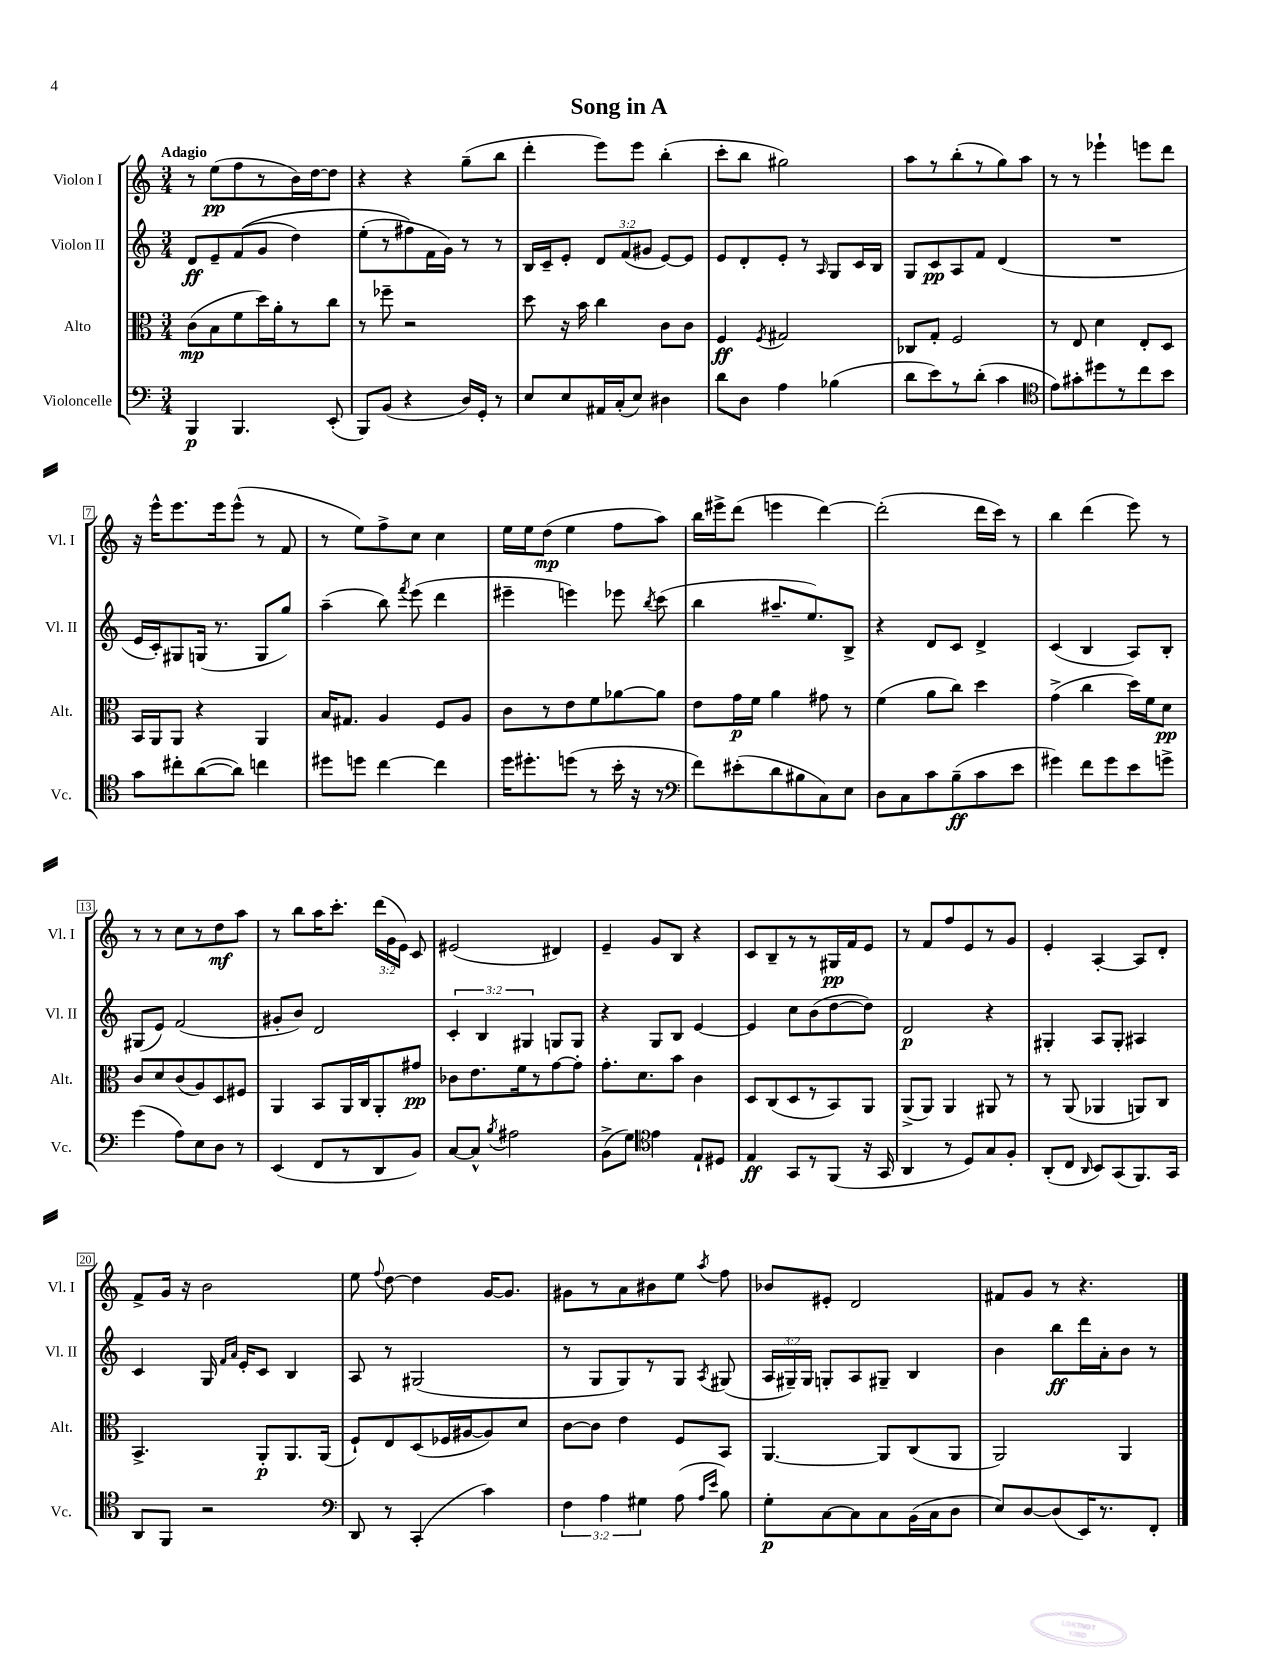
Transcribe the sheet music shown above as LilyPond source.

\header { title = "Song in A" }
<<
\new StaffGroup <<
\new Staff = "s0" \with { instrumentName = "Violon I" shortInstrumentName = "Vl. I" } {
    \clef treble \key c \major \numericTimeSignature \time 3/4 \override Staff.TupletNumber.text = #tuplet-number::calc-fraction-text \tempo "Adagio"
    \autoBeamOff r8 e''8[\pp( f''8 r8 b'16) d''16~ d''8] |
    r4 r4 g''8[--( b''8] |
    d'''4-. e'''8[) e'''8] b''4-.( |
    c'''8[-. b''8] gis''2) |
    a''8[ r8 b''8-.( r8 g''8) a''8] |
    r8 r8 ees'''4-! e'''8[ d'''8] |
    r16 e'''16[-^ e'''8. e'''16 e'''8]-^( r8 f'8 |
    r8 e''8[) f''8-> c''8] c''4 |
    e''16[ e''16 d''8]\mp( e''4 f''8[ a''8]) |
    b''16[ eis'''16-> d'''8]( e'''4 d'''4~) |
    d'''2-.( d'''16[ c'''16]) r8 |
    b''4 d'''4( e'''8) r8 |
    r8 r8 c''8[ r8 d''8\mf a''8] |
    r8 b''8[ a''16 c'''8.]-. \tuplet 3/2 { d'''16[( g'16 e'16]) } c'8 |
    eis'2( dis'4) |
    e'4-- g'8[ b8] r4 |
    c'8[ b8-- r8 r8 gis16\pp f'16 e'8] |
    r8 f'8[ f''8 e'8 r8 g'8] |
    e'4-. a4~-. a8[ d'8]-. |
    f'8[-> g'16] r16 b'2 |
    e''8 \appoggiatura { f''8 } d''8~ d''4 g'16[~ g'8.] |
    gis'8[ r8 a'8 bis'8 e''8] \acciaccatura { a''8 } f''8 |
    bes'8[ eis'8]-. d'2 |
    fis'8[ g'8] r8 r4. \bar "|." |
}
\new Staff = "s1" \with { instrumentName = "Violon II" shortInstrumentName = "Vl. II" } {
    \clef treble \key c \major \numericTimeSignature \time 3/4 \override Staff.TupletNumber.text = #tuplet-number::calc-fraction-text
    \autoBeamOff d'8[\ff e'8-- f'8(\( g'8] d''4) |
    e''8[-.( r8 fis''8\) f'16 g'16]) r8 r8 |
    b16[ c'16-- e'8]-. \tuplet 3/2 { d'8[ f'8( gis'8] } e'8[~) e'8] |
    e'8[ d'8-. e'8]-. r8 \grace { a16 } g8[ c'16 b16] |
    g8[ c'8\pp a8 f'8] d'4( |
    R2. |
    e'16[ c'16-.) gis8 g16]( r8. g8[ g''8]) |
    a''4--( b''8) \acciaccatura { f'''8 } e'''8( d'''4 |
    eis'''4-- e'''4) ees'''8 \acciaccatura { b''8 } c'''8( |
    b''4 ais''8.[-- e''8.) b8]-> |
    r4 d'8[ c'8] d'4-> |
    c'4( b4 a8[) b8]-. |
    gis8[( e'8]) f'2( |
    gis'8[-. b'8]) d'2 |
    \tuplet 3/2 { c'4-. b4 gis4 } g8[ g8] |
    r4 g8[ b8] e'4~ |
    e'4 c''8[ b'8( d''8~ d''8]) |
    d'2\p r4 |
    gis4-. a8[ gis8]-. ais4 |
    c'4 g16 \grace { f'16[ a'16] } e'16[-. c'8] b4 |
    a8 r8 gis2( |
    r8 g8[ g8) r8 g8] \acciaccatura { a8 } gis8( |
    \tuplet 3/2 { a16[ gis16--) gis16] } g8[-. a8 gis8]-- b4 |
    b'4 b''8[\ff d'''16 a'16-. b'8] r8 \bar "|." |
}
\new Staff = "s2" \with { instrumentName = "Alto" shortInstrumentName = "Alt." } {
    \clef alto \key c \major \numericTimeSignature \time 3/4
    \autoBeamOff c'8[\mp( b8 f'8 d''16) a'16-. r8 c''8] |
    r8 fes''8-- r2 |
    d''8 r16 b'16 c''4 c'8[ c'8] |
    f4\ff \acciaccatura { f8 } gis2 |
    ces8[ g8]-. f2 |
    r8 e8 d'4 e8[-. d8] |
    b,16[ a,16 a,8] r4 a,4 |
    b16[ gis8.] a4 f8[ a8] |
    c'8[ r8 e'8 f'8 aes'8~ aes'8] |
    e'8[ g'16\p f'16] a'4 gis'8 r8 |
    f'4( a'8[ c''8]) d''4 |
    g'4->( c''4 d''16[) f'16 d'8]\pp |
    c'8[ d'8 c'8( a8) d8 fis8] |
    a,4 b,8[ a,16 c16 a,8-. gis'8]\pp |
    ces'8[ e'8. f'16 r8 g'8~ g'8]-. |
    g'8.[-. d'8. b'8] c'4 |
    d8[ c8( d8 r8 b,8) a,8] |
    a,8[->( a,8]) a,4 ais,8 r8 |
    r8 a,8( aes,4 a,8[) c8] |
    b,4.-> a,8[-.\p a,8. a,16]( |
    f8[-!) e8 d8( fes16 ais16~ ais8) d'8] |
    c'8[~ c'8] e'4 f8[ b,8] |
    a,4.~ a,8[ c8( a,8] |
    a,2) a,4 \bar "|." |
}
\new Staff = "s3" \with { instrumentName = "Violoncelle" shortInstrumentName = "Vc." } {
    \clef bass \key c \major \numericTimeSignature \time 3/4 \override Staff.TupletNumber.text = #tuplet-number::calc-fraction-text
    \autoBeamOff b,,4\p b,,4. e,8-.( |
    b,,8[) b,8]( r4 d16[) g,16]-. r8 |
    e8[ e8 ais,16 c16-.( e8]) dis4 |
    d'8[ d8] a4 bes4( |
    d'8[ e'8) r8 d'8]-.( c'4 |
    \clef tenor e'8[) gis'8-. dis''8 r8 c''8 b'8] |
    g'8[ cis''8-. a'8~( a'8]) c''4 |
    dis''8[ d''8] c''4~ c''4 |
    d''16[ dis''8.-. d''8]( r8 b'16-. r16 r8 |
    \clef bass f'8[) eis'8-.( d'8 bis8 c8) e8] |
    d8[ c8 c'8 b8--\ff( c'8 e'8] |
    gis'4) f'8[ gis'8 e'8 g'8]-> |
    g'4( a8[) e8 d8] r8 |
    e,4( f,8[ r8 d,8 b,8]) |
    c8[~ c8]-^ \acciaccatura { b8 } ais2 |
    b,8[->( g8]) \clef tenor e'4 e8[-! dis8] |
    e4\ff g,8[ r8 f,8]( r16 g,16 |
    a,4 r8 d8[) g8 f8]-. |
    a,8[-.( c8] \grace { a,16 } b,8[) g,8( f,8.) g,16] |
    a,8[ f,8] r2 |
    \clef bass d,8 r8 c,4-.( c'4) |
    \tuplet 3/2 { f4 a4 gis4 } a8( \grace { a16[ e'16] } b8) |
    g8[-.\p c8~ c8 c8 b,16( c16 d8] |
    e8[) d8~ d8( e,16) r8. f,8]-. \bar "|." |
}
>>
>>
\layout { \context { \Score \override BarNumber.stencil = #(make-stencil-boxer 0.1 0.3 ly:text-interface::print) } }
